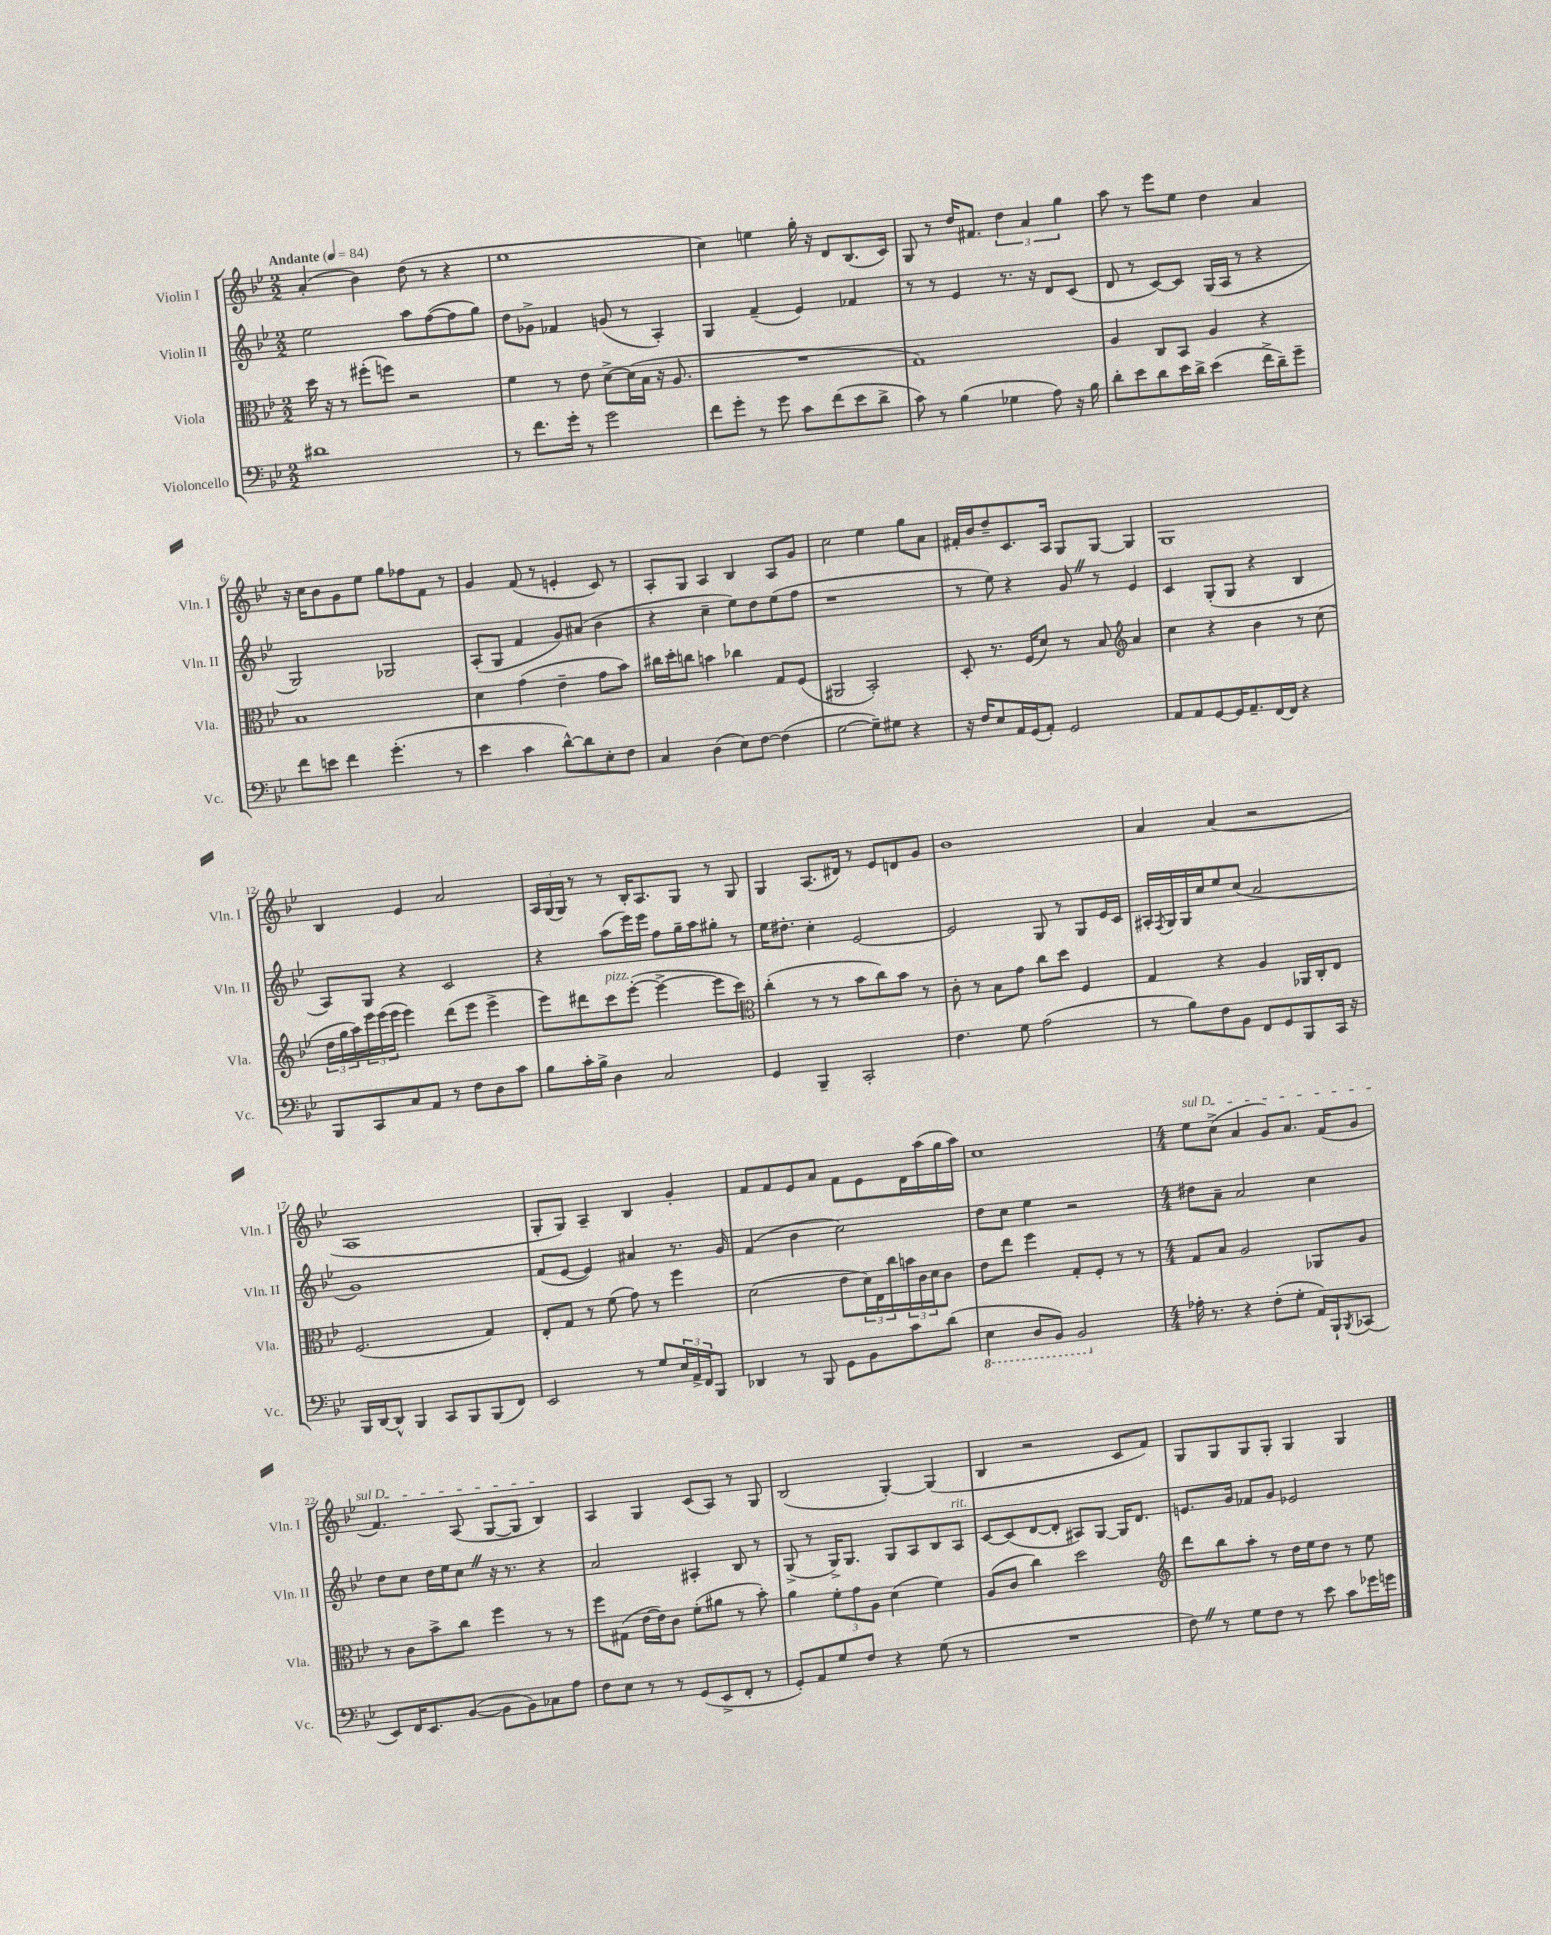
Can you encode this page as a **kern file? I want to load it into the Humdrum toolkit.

**kern	**kern	**kern	**kern
*staff4	*staff3	*staff2	*staff1
*clefF4	*clefC3	*clefG2	*clefG2
*k[b-e-]	*k[b-e-]	*k[b-e-]	*k[b-e-]
*M2/2	*M2/2	*M2/2	*M2/2
*MM84	*MM84	*MM84	*MM84
1d#	16dd	2ee-	(4a'
.	16r	.	.
.	8r	.	.
.	(8ff#'	.	4b-)
.	8ff)	.	.
.	2r	8aa	(8dd
.	.	([8ff	8r
.	.	8ff]	4r
.	.	8gg)	.
=	=	=	=
8r	4f	8dd	1ee-
8.f	.	8g-^	.
.	8r	4f-	.
16g'	.	.	.
8r	8e-	.	.
2g	[8d^	(8g	.
.	(16d]	8r	.
.	16B-	.	.
.	16r	4A')	.
.	8.A	.	.
=	=	=	=
8f	1r	4G	4cc)
8g'	.	.	.
8r	.	(4f~	4ee
8g	.	.	.
8c	.	4e-)	16gg'
.	.	.	16r
(8f	.	.	8d
8e-	.	4f-	(8.B-
8d^	.	.	.
.	.	.	16c)
=	=	=	=
8c)	1G)	8r	8G
8r	.	8r	8r
(4B-	.	4e-	16dd
.	.	.	8.f#
4G-	.	8.r	6dd
.	.	.	6a
.	.	16r	.
8A)	.	8d	.
.	.	.	6gg
16r	.	(8c	.
16B-	.	.	.
=	=	=	=
8d'	4A	8d	8aa
8e-	.	8r	8r
8d	8C	[8c)	8eee-
16e-	8BB-	8c]	8ee-
16d^	.	.	.
(4e-	4A	(16G	4dd
.	.	16A	.
.	.	8r	.
16f^	4r	4r	4a
16d~)	.	.	.
8g~	.	.	.
=	=	=	=
8f	1B-	2G)	16r
.	.	.	16cc
8e	.	.	8b-
4f	.	.	8g
.	.	.	8ee-
(4.g'	.	2G-	8gg
.	.	.	8ff-
.	.	.	8f
8r	.	.	8r
=	=	=	=
4e-	4d	(8A'	4g
.	.	8G	.
4c	(4g	4f	(8f
.	.	.	8r
[8d^^)	4e-~	8g)	4e'
8d]	.	(8a#	.
8E-'	8g	4b-	8c)
8F	8b-)	.	8r
=	=	=	=
4C	16cc#	4r	8A'
.	16dd'	.	.
.	8cc	.	8G
(4D	4b	4cc~	4A
8E-)	4cc-	8ee-)	4B-
[8F	.	8dd	.
(4F]	8G	(8ee-	8A
.	(8F	8ff	8g
=	=	=	=
[2G	2AA#	1r	2cc
8G~])	2BB-')	.	4ee-
8G#	.	.	.
4r	.	.	8gg
.	.	.	8a
=	=	=	=
16r	8D'	8r	16f#'
16F	.	.	16b-
8E-	8.r	8ee-)	8dd~
16AA	.	4r	8.c
(16GG	(16F	.	.
8AA')	8d)	.	.
.	.	.	16A
2GG	8r	8g	8G
.	8B-	8r	[8G
*	*clefG2	*	*
.	4a	4e-	4G]
=	=	=	=
8AA	4cc	4c	1G
8AA	.	.	.
[8GG	4r	(8G'	.
16GG]	.	8G	.
8.AA~	.	.	.
.	4b-	4r	.
[16FF	.	.	.
16FF]	.	.	.
4r	8r	4B-	.
.	(8cc	.	.
=	=	=	=
8BBB-	24dd	8A)	4B-
.	24gg	.	.
.	24aa)	.	.
8CC	24eee-	8G	.
.	(24eee-	.	.
.	24eee-	.	.
8C	4eee-)	4r	4e-
8AA	.	.	.
8r	(8ddd	2c	2a
8F	8eee-	.	.
8D	4eee-^	.	.
8c	.	.	.
=	=	=	=
8B-	8eee-)	4r	24A
.	.	.	(24G
.	.	.	24G)
16c'	8ddd#	.	8r
16B-^	.	.	.
4D	8ccc	(8aa	8r
.	([8eee-'	16eee-)	16B-'
.	.	16eee-	8.A
2C	4eee-^_	8ff	.
.	.	16gg~	8G
.	.	16aa	.
.	8eee-]	8gg#'	8r
.	8ccc)	8r	8G
=	=	=	=
*	*clefC3	*	*
4GG	(4cc'	16ee-	4G
.	.	8.dd#'	.
4BBB-~	8r	4cc'	(8.A
.	8r	.	.
.	.	.	16d#)
2CC'	8b-	[2e-	8r
.	8cc)	.	8e-
.	8b-	.	8d
.	8r	.	8g
=	=	=	=
4.F	8c'	2e-]	1b-
.	8r	.	.
.	8B-	.	.
8G	8g	.	.
(2A	8cc	8G	.
.	8dd	8r	.
.	4F	8G	.
.	.	16e-	.
.	.	16c	.
=	=	=	=
8r	4G	16A#'	4a
.	.	8qF	.
.	.	16G	.
8B-)	.	16G	.
.	.	16cc	.
8F	4r	8ee-	(4a
8BB-	.	(8cc	.
8FF	4A	2a	2r
8GG	.	.	.
8BBB-	16AA-	.	.
.	16C'	.	.
16CC	8E-	.	.
16r	.	.	.
=	=	=	=
16BBB-	(2.F	1g)	1A
[16DD	.	.	.
8DD^^]	.	.	.
4BBB-	.	.	.
8CC	.	.	.
8BBB-	.	.	.
(8BBB-	4G)	.	.
8FF)	.	.	.
=	=	=	=
2EE-	8E-'	(8f	8G'
.	8G	[8e-	8G)
.	8r	4e-])	4A~
.	(8f	.	.
8r	8g)	4a#	4B-
8G	8r	.	.
24E-	4ff	8.r	4g'
24AA^	.	.	.
24FF	.	.	.
8BBB-	.	.	.
.	.	16g	.
=	=	=	=
4DD-	(2d	(4f	8f
.	.	.	8f
8r	.	4b-	8e-
8BBB-	.	.	8a
8GG	8e-	2cc)	8f
8BB-	24d)	.	8e-
.	24E-	.	.
.	24cc	.	.
8c	24b	.	16d
.	24c	.	.
.	.	.	(16aa
.	24d	.	.
(8d	8c	.	16gg
.	.	.	16aa)
=	=	=	=
4EE-	8e-	8dd	1cc
.	8ee-	8cc	.
8DD	4ff	4ee-	.
8BBB-)	.	.	.
2BBB-	8G'	2r	.
.	8F'	.	.
.	8r	.	.
.	8r	.	.
=	=	=	=
*M4/4	*M4/4	*M4/4	*M4/4
16A-'	8G	8dd#	8ee-
8.r	.	.	.
.	8B-	8a~	(8cc^
4r	2A	2a	4a
(8F'	.	.	8g)
8G'	.	.	8.a
16AA)	8AA-	4cc	.
16BBB-`	.	.	(16f
8qBBB-	.	.	.
(8CC-	8A	.	8g
=	=	=	=
8EE-)	8r	8dd	4.f)
16FF	8c	8cc	.
8.EE-	.	.	.
.	8b-^	16dd	.
.	.	16ee-	.
([8BB-	8cc	8cc	(8A
8BB-]	4ff	16r	[8G
.	.	8.r	.
8BB-)	.	.	8G]
8C-	8r	4r	4B-)
8A	8r	.	.
=	=	=	=
8F	8ff	2a	4A
8E-	(8G#	.	.
8r	[16e-	.	4G
.	16e-])	.	.
8r	8c	.	.
(8GG	(8f'	4A#'	(8c
8EE-^	8a#	.	8A)
8FF'	8r	8B-	8r
8r	8b-')	8r	8G
=	=	=	=
8GG')	4a	(8G^	(2B-
8AA	.	8r	.
8G	12f'	16G^)	.
.	.	8.G	.
.	12g	.	.
8F	.	.	.
.	12A	.	.
4r	(4d	8G	[4G')
.	.	8A	.
(8G	4f)	8B-	(4G]
8r	.	8A	.
=	=	=	=
1r	(8A	[8c	4B-
.	8c	(8c]	.
.	4cc)	[8d	2r
.	.	8d']	.
.	2dd	8A#)	.
.	.	[8G	.
.	.	16G]	8c
.	.	8.d	.
.	.	.	8f)
=	=	=	=
*	*clefG2	*	*
8F)	8ddd	8.e	8G
8r	8bb-	.	8G
.	.	16g	.
8G	8aa'	8f-	8G
8F	8r	8g	8G'
8r	16dd	2e-	4G
.	16ee-	.	.
8e-	8dd	.	.
8c	8r	.	4G
16g-	8ee-	.	.
16g	.	.	.
==	==	==	==
*-	*-	*-	*-
